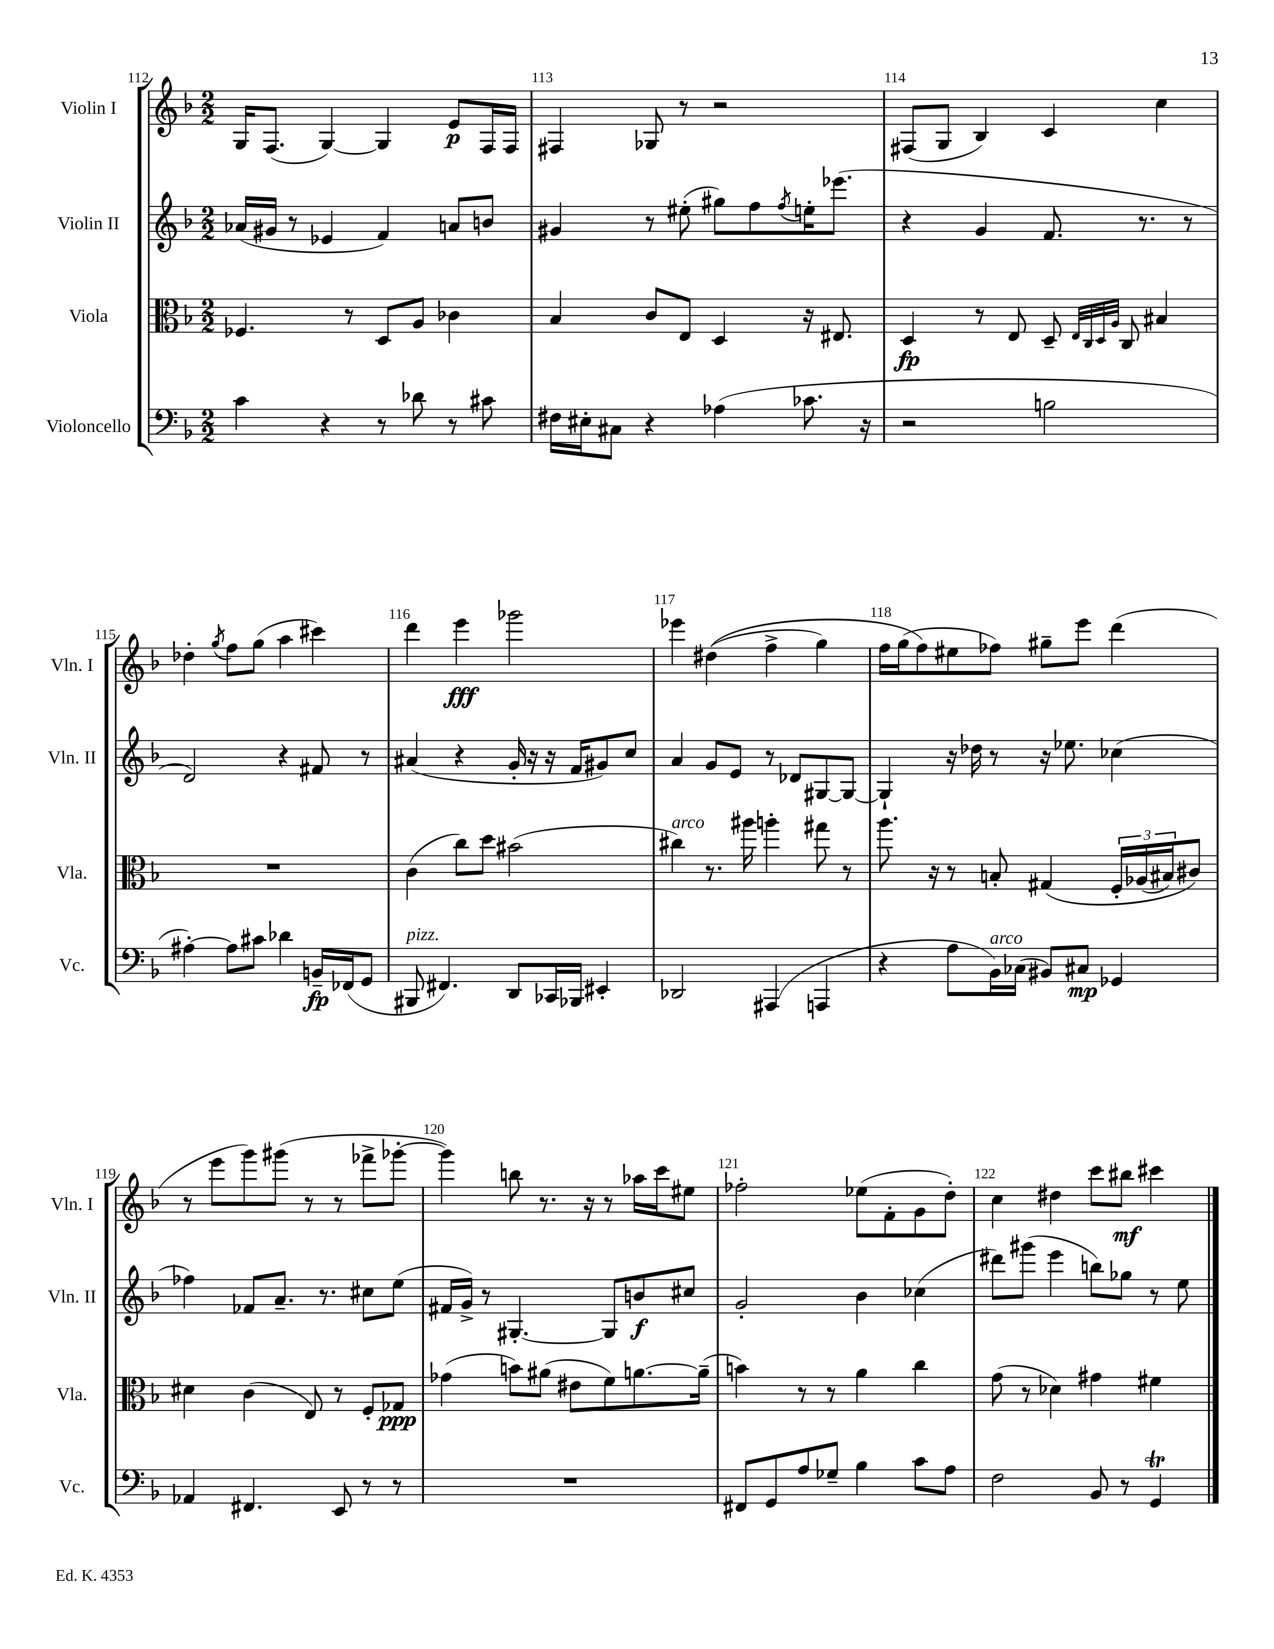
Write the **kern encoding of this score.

**kern	**kern	**kern	**kern
*staff4	*staff3	*staff2	*staff1
*clefF4	*clefC3	*clefG2	*clefG2
*k[b-]	*k[b-]	*k[b-]	*k[b-]
*M2/2	*M2/2	*M2/2	*M2/2
4c	4.F-	(16a-	16G
.	.	16g#	(8.F
.	.	8r	.
4r	.	4e-	[4G)
.	8r	.	.
8r	8D	4f)	4G]
8d-	8A	.	.
8r	4c-	8a	8e
8c#	.	8b	16F
.	.	.	16F
=	=	=	=
16F#	4B-	4g#	4F#
16E#'	.	.	.
8C#	.	.	.
4r	8c	8r	8G-
.	8E	(8ee#'	8r
(4A-	4D	8gg#)	2r
.	.	8ff	.
.	.	8qff	.
8.c-	16r	16ee'	.
.	8.E#	(8.eee-	.
16r	.	.	.
=	=	=	=
2r	4D	4r	(8F#
.	.	.	8G
.	8r	4g	4B-)
.	8E	.	.
2B	8D~	8.f	4c
.	32qqE	.	.
.	32qqC	.	.
.	32qqD	.	.
.	32qqA	.	.
.	8C	.	.
.	.	8.r	.
.	4B#	.	4cc
.	.	8r	.
=	=	=	=
[4A#')	1r	2d)	4dd-'
.	.	.	8qgg
8A#]	.	.	8ff
8c#	.	.	(8gg
4d-	.	4r	4aa
16BB~	.	8f#	4ccc#)
(16FF-	.	.	.
8GG	.	8r	.
=	=	=	=
8BBB#	(4c	(4a#	4ddd
4.FF#)	.	.	.
.	8cc)	4r	4eee
.	8dd	.	.
8DD	(2b#	16g'	2ggg-
.	.	16r	.
16CC-	.	16r	.
16BBB-	.	16f	.
4EE#'	.	8g#)	.
.	.	8cc	.
=	=	=	=
2DD-	4cc#)	4a	4eee-
.	8.r	8g	&((4dd#
.	.	8e	.
.	16aa#	.	.
(4AAA#	4aa'	8r	4ff^
.	.	8d-	.
4AAA	8gg#	[8G#	4gg)
.	8r	8G#_	.
=	=	=	=
4r	8.aa	4G#`]	16ff
.	.	.	(16gg
.	.	.	8ff&)
.	16r	.	.
8A	8r	16r	8ee#
.	.	16dd-	.
16BB-)	8B'	8r	8ff-)
(16C-	.	.	.
8BB#)	&(4G#	16r	8gg#~
.	.	8.ee-	.
8C#	.	.	8eee
4GG-	24F'	(4cc-	(4ddd
.	(24A-	.	.
.	24B#)	.	.
.	8c#&)	.	.
=	=	=	=
4AA-	4d#	4ff-)	8r
.	.	.	8eee
4.FF#	(4c	8f-	8ggg)
.	.	8.a~	(8ggg#
.	8E)	.	8r
.	.	8.r	.
8EE	8r	.	8r
8r	8F'	8cc#	8fff-^
8r	8G-	(8ee	[8ggg-'
=	=	=	=
1r	(4g-	16f#	4ggg-])
.	.	16g^)	.
.	.	8r	.
.	8b)	[4.G#'	8bb
.	(8a#	.	8.r
.	8e#	.	.
.	.	.	16r
.	8f)	8G#]	8r
.	[8.a	8b	16aa-
.	.	.	16ccc
.	.	8cc#	8ee#
.	(16a~]	.	.
=	=	=	=
8FF#	4b)	2g'	2ff-'
8GG	.	.	.
8A	8r	.	.
8G-~	8r	.	.
4B-	4a	4b-	(8ee-
.	.	.	8f'
8c	4cc	(4cc-	8g
8A	.	.	8dd')
=	=	=	=
2F	(8g	8ddd#)	4cc
.	8r	(8ggg#	.
.	4d-)	4eee	4dd#
8BB-	4g#	8bb)	8ccc
8r	.	8gg-	8bb#
4GG	4f#	8r	4ccc#
.	.	8ee	.
==	==	==	==
*-	*-	*-	*-
